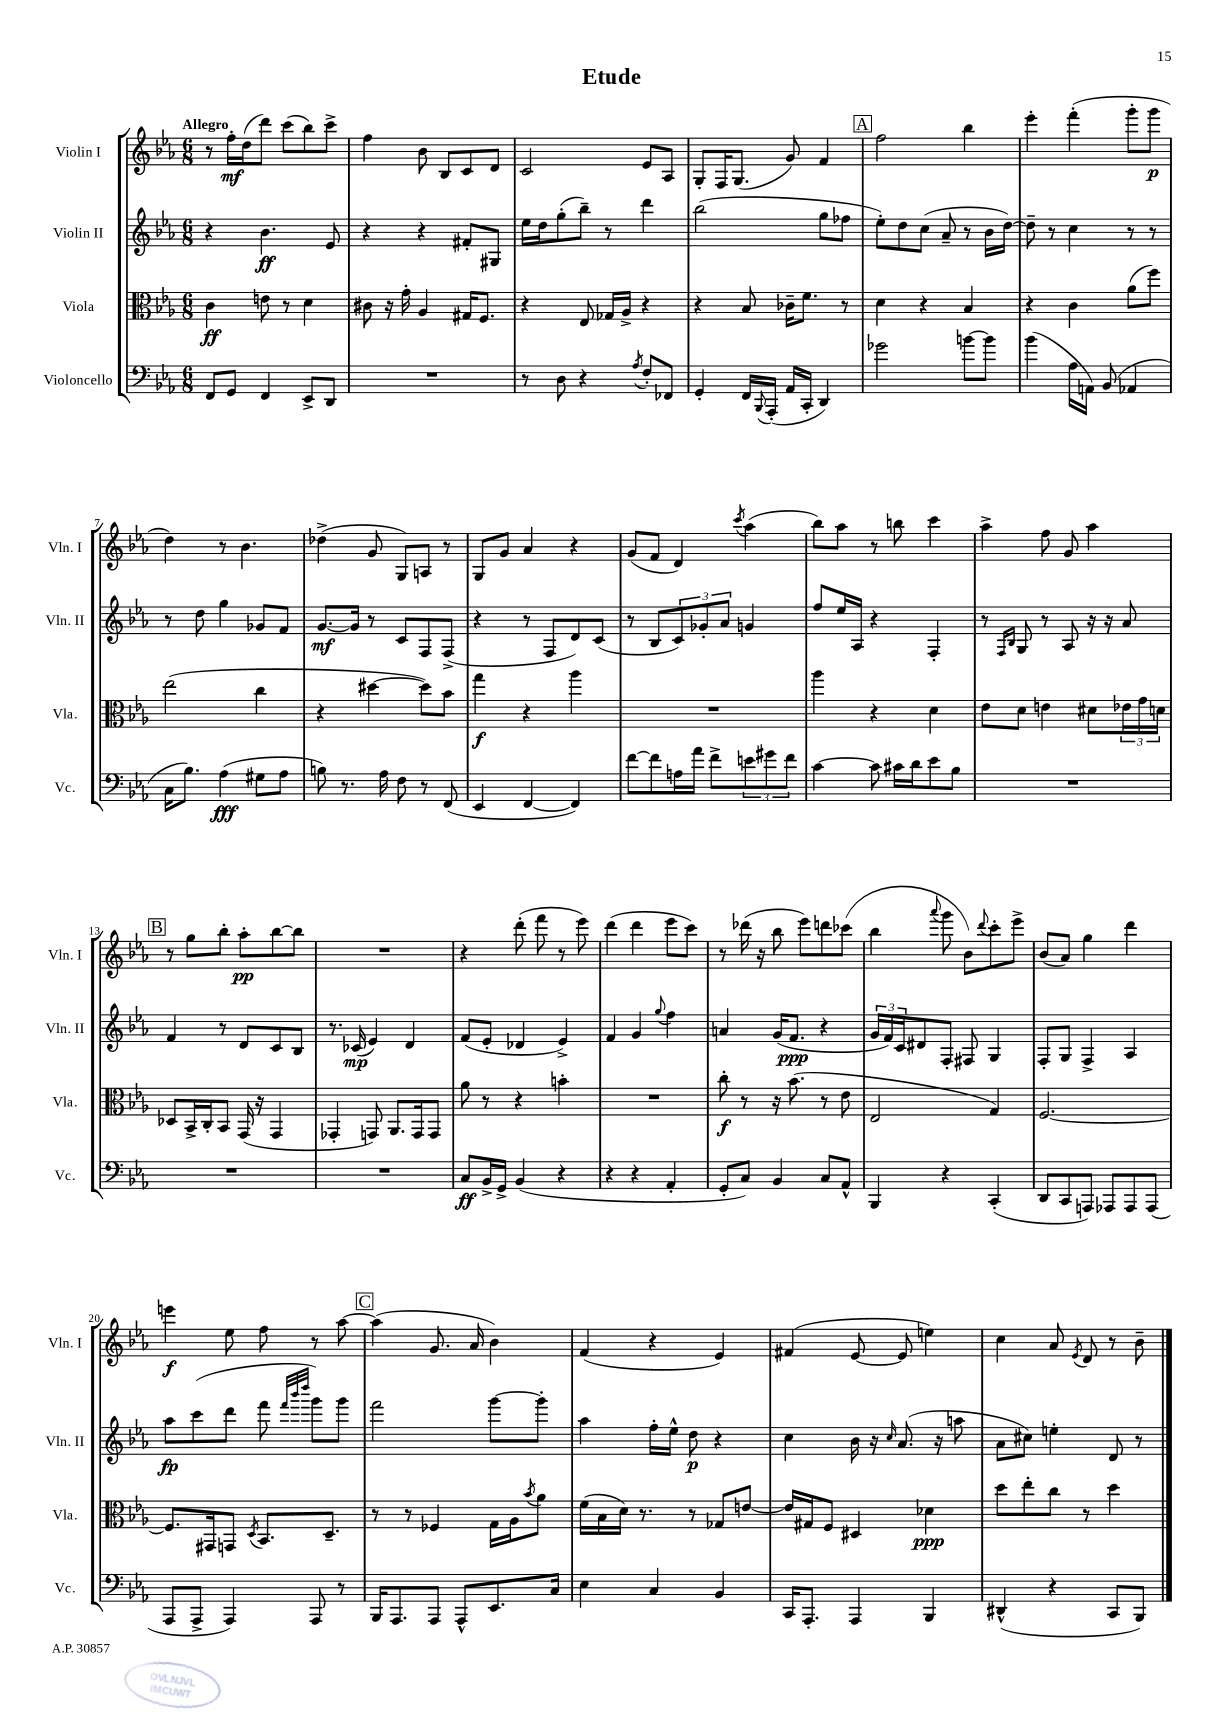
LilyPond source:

\header { title = "Etude" }
<<
\new StaffGroup <<
\new Staff = "s0" \with { instrumentName = "Violin I" shortInstrumentName = "Vln. I" } {
    \clef treble \key ees \major \numericTimeSignature \time 6/8 \tempo "Allegro"
    r8 f''16-.\mf d''16( d'''8) c'''8( bes''8) c'''8-> |
    f''4 bes'8 bes8 c'8 d'8 |
    c'2 ees'8 aes8 |
    g8-. f16 g8.( g'8) f'4 |
    \mark \markup { \box "A" } f''2 bes''4 |
    ees'''4-. f'''4-.( g'''8-. g'''8\p |
    d''4) r8 bes'4. |
    des''4->( g'8 g8) a8 r8 |
    g8 g'8 aes'4 r4 |
    g'8( f'8 d'4) \acciaccatura { c'''8 } aes''4( |
    bes''8) aes''8 r8 b''8 c'''4 |
    aes''4-> f''8 g'8 aes''4 |
    \mark \markup { \box "B" } r8 g''8 bes''8-. aes''8-.\pp bes''8~ bes''8 |
    R2. |
    r4 d'''8-.( f'''8 r8 ees'''8) |
    d'''4( d'''4 ees'''8 c'''8) |
    r8 des'''16( r16 bes''8 ees'''8) d'''8 ces'''8( |
    bes''4 \appoggiatura { aes'''8 } g'''8 bes'8) \appoggiatura { d'''8 } c'''8-. ees'''8-> |
    bes'8( aes'8) g''4 d'''4 |
    e'''4\f ees''8 f''8 r8 aes''8~ |
    \mark \markup { \box "C" } aes''4( g'8. aes'16 bes'4) |
    f'4( r4 ees'4) |
    fis'4( ees'8~ ees'8 e''4) |
    c''4 aes'8 \acciaccatura { ees'8 } d'8 r8 bes'8-- \bar "|." |
}
\new Staff = "s1" \with { instrumentName = "Violin II" shortInstrumentName = "Vln. II" } {
    \clef treble \key ees \major \numericTimeSignature \time 6/8
    r4 bes'4.\ff ees'8 |
    r4 r4 fis'8-. gis8 |
    ees''16 d''16 g''8-.( bes''8--) r8 d'''4 |
    bes''2( g''8 fes''8 |
    \mark \markup { \box "A" } ees''8-.) d''8 c''8( aes'8-- r8 bes'16 d''16~) |
    d''8-- r8 c''4 r8 r8 |
    r8 d''8 g''4 ges'8 f'8 |
    g'8.~\mf g'16 r8 c'8 f8 f8->( |
    r4 r8 f8 d'8) c'8( |
    r8 bes8 \tuplet 3/2 { c'8) ges'8-. aes'8 } g'4 |
    f''8 ees''16 aes16 r4 f4-. |
    r8 \grace { f16 bes16 } g8 r8 aes8 r16 r16 aes'8 |
    \mark \markup { \box "B" } f'4 r8 d'8 c'8 bes8 |
    r8. ces'16\mp( ees'4) d'4 |
    f'8( ees'8-. des'4 ees'4->) |
    f'4 g'4 \appoggiatura { g''8 } f''4 |
    a'4 g'16( f'8.\ppp r4 |
    \tuplet 3/2 { g'16 f'16) c'16 } dis'8 f8-. fis8 g4 |
    f8-. g8 f4-> aes4 |
    aes''8\fp c'''8( d'''8 f'''8 \grace { f'''32 bes'''32 d''''32 } g'''8) g'''8 |
    \mark \markup { \box "C" } f'''2 g'''8~ g'''8-. |
    aes''4 f''16-. ees''16-^ d''8\p r4 |
    c''4 bes'16 r16 \grace { c''16 } aes'8.( r16 a''8 |
    aes'8 cis''8) e''4-. d'8 r8 \bar "|." |
}
\new Staff = "s2" \with { instrumentName = "Viola" shortInstrumentName = "Vla." } {
    \clef alto \key ees \major \numericTimeSignature \time 6/8
    c'4\ff e'8 r8 d'4 |
    cis'8 r16 g'16-. aes4 gis16 f8. |
    r4 ees8 ges16 aes16-> r4 |
    r4 bes8 ces'16-- f'8. r8 |
    \mark \markup { \box "A" } d'4 r4 bes4 |
    r4 c'4 aes'8( f''8) |
    ees''2( c''4 |
    r4 dis''4~ dis''8) bes'8 |
    g''4\f r4 aes''4 |
    R2. |
    aes''4 r4 d'4 |
    ees'8 d'8 e'4 dis'8 \tuplet 3/2 { ees'16 g'16 d'16 } |
    \mark \markup { \box "B" } des8 bes,16-> c16-. bes,8 g,16( r16 g,4 |
    ges,4-. g,8) aes,8. g,16 g,8 |
    aes'8 r8 r4 b'4-. |
    R2. |
    c''8-.\f r8 r16 bes'8.( r8 ees'8 |
    ees2 g4) |
    f2.~ |
    f8. gis,16 g,8 \acciaccatura { d8 } bes,8. d8.-- |
    \mark \markup { \box "C" } r8 r8 fes4 g16 aes16 \acciaccatura { bes'8 } aes'8 |
    f'16( bes16 d'16) r8. r8 ges8 e'8~ |
    e'16 gis16 f8 dis4 des'4\ppp |
    d''8 ees''8-. c''8 r8 d''4 \bar "|." |
}
\new Staff = "s3" \with { instrumentName = "Violoncello" shortInstrumentName = "Vc." } {
    \clef bass \key ees \major \numericTimeSignature \time 6/8
    f,8 g,8 f,4 ees,8-> d,8 |
    R2. |
    r8 d8 r4 \acciaccatura { aes8 } f8-. fes,8 |
    g,4-. f,16 \appoggiatura { bes,,8 } aes,,16-.( aes,16 c,16-. d,4) |
    \mark \markup { \box "A" } ges'2 b'8~ b'8 |
    bes'4( aes16 a,16) bes,8( aes,4 |
    c16 bes8.) aes4\fff( gis8 aes8 |
    b8) r8. aes16 f8 r8 f,8( |
    ees,4 f,4~ f,4) |
    f'8~ f'8 a16 aes'16 f'8-> \tuplet 3/2 { e'8 gis'8 f'8 } |
    c'4~ c'8 cis'16 d'16 ees'8 bes8 |
    R2. |
    \mark \markup { \box "B" } R2. |
    R2. |
    c8\ff bes,16-> g,16-> bes,4( r4 |
    r4 r4 aes,4-. |
    g,8-. c8) bes,4 c8 aes,8-^ |
    bes,,4 r4 c,4-.( |
    d,8 c,8 a,,8) aes,,8 aes,,8 aes,,8( |
    aes,,8 aes,,8-> aes,,4) aes,,8 r8 |
    \mark \markup { \box "C" } bes,,16 aes,,8. aes,,8 aes,,8-^ ees,8. c16 |
    ees4 c4 bes,4 |
    c,16 aes,,8.-. aes,,4 bes,,4 |
    dis,4-^( r4 c,8 bes,,8) \bar "|." |
}
>>
>>
